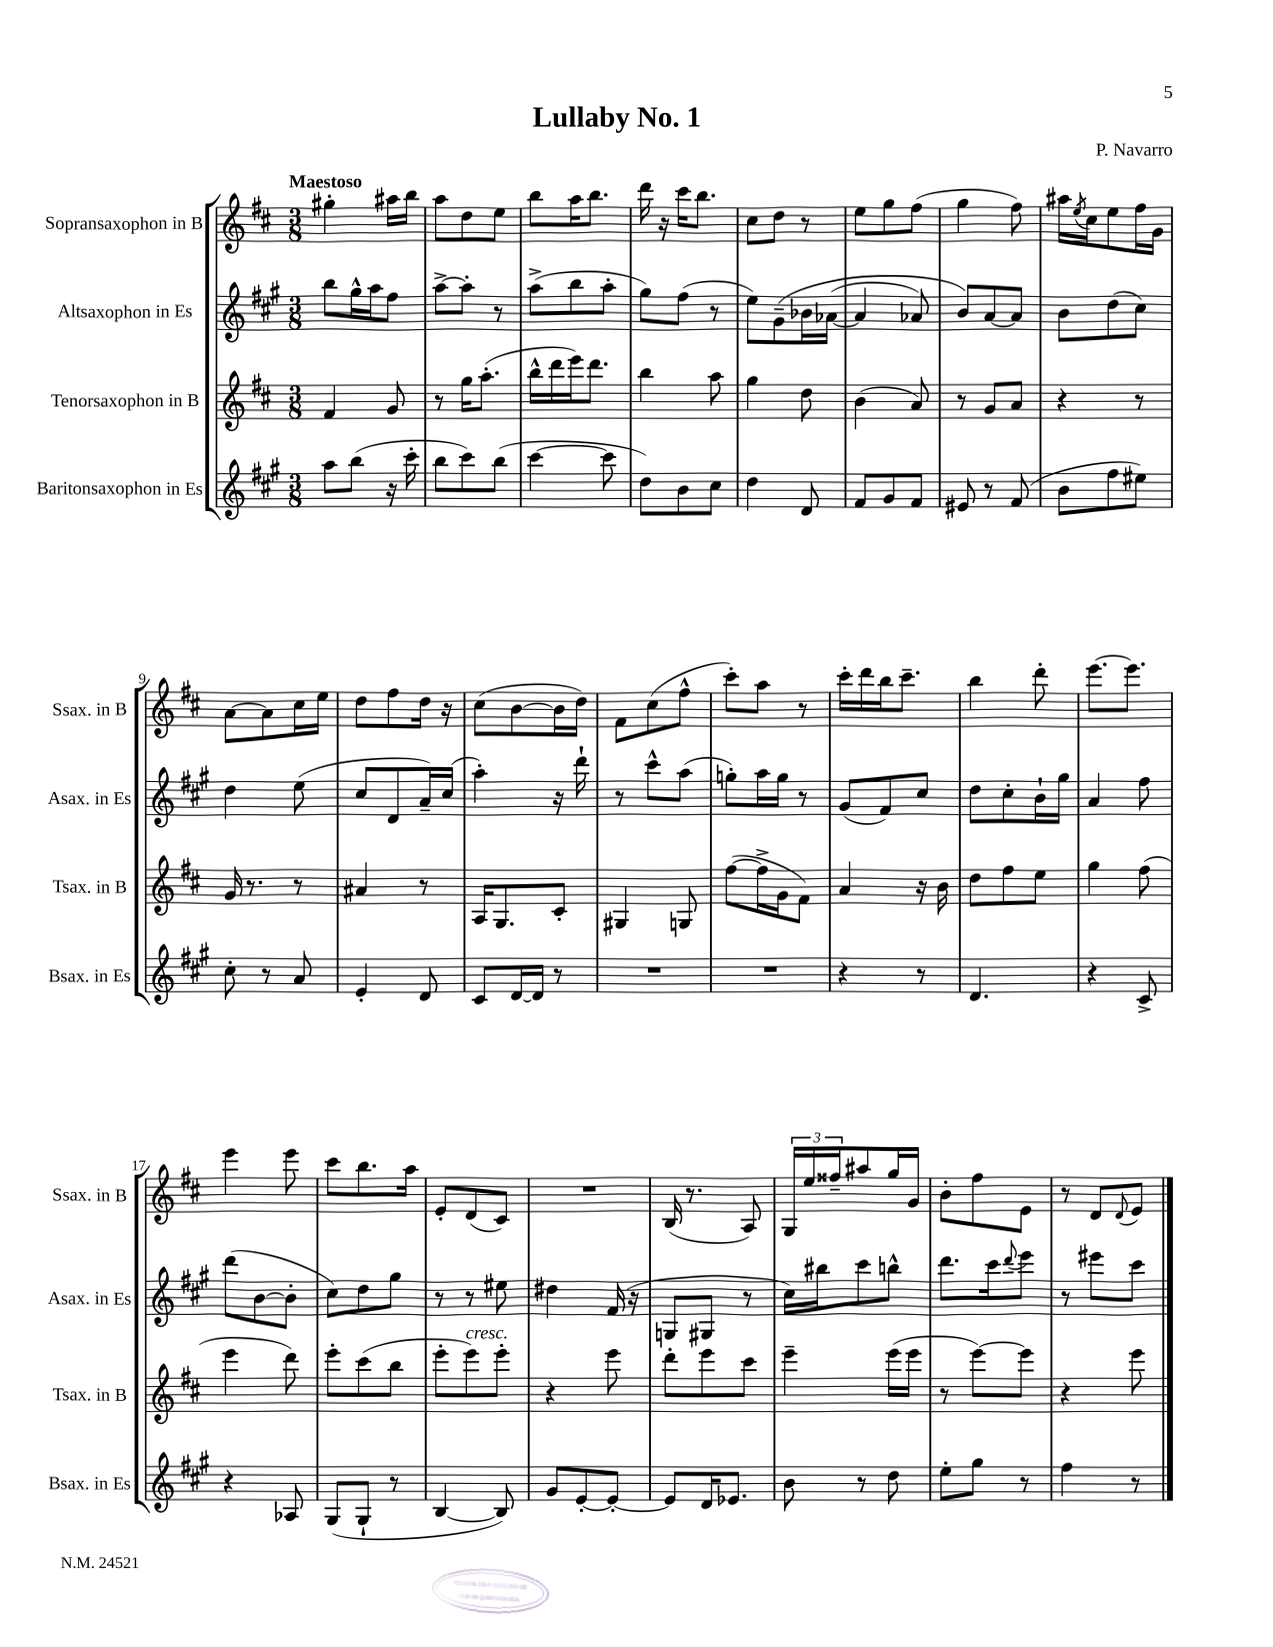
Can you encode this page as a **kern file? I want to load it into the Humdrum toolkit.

**kern	**kern	**kern	**kern
*staff4	*staff3	*staff2	*staff1
*clefG2	*clefG2	*clefG2	*clefG2
*k[f#c#g#]	*k[f#c#]	*k[f#c#g#]	*k[f#c#]
*M3/8	*M3/8	*M3/8	*M3/8
8aa	4f#	8bb	4gg#'
(8bb	.	16gg#^^	.
.	.	16aa	.
16r	8g	8ff#	16aa#
16ccc#'	.	.	16bb
=	=	=	=
8bb	8r	[8aa^	8aa
8ccc#)	16gg	8aa']	8dd
.	(8.aa'	.	.
(8bb	.	8r	8ee
=	=	=	=
[4ccc#	16bb^^	(8aa^	8bb
.	16ddd	.	.
.	16eee)	8bb	16aa
.	8.ddd	.	8.bb
8ccc#]	.	8aa'	.
=	=	=	=
8dd)	4bb	8gg#)	16ddd
.	.	.	16r
8b	.	(8ff#	16ccc#
.	.	.	8.bb
8cc#	8aa	8r	.
=	=	=	=
4dd	4gg	8ee)	8cc#
.	.	&(8g#~	8dd
8d	8dd	16b-	8r
.	.	([16a-	.
=	=	=	=
8f#	(4b	4a-]	8ee
8g#	.	.	8gg
8f#	8a)	8a-)	(8ff#
=	=	=	=
8e#	8r	8b&)	4gg
8r	8g	[8a	.
(8f#	8a	8a]	8ff#)
=	=	=	=
8b	4r	8b	16aa#
.	.	.	8qee
.	.	.	16cc#
8ff#	.	(8dd	8ee
8ee#)	8r	8cc#)	16ff#
.	.	.	16g
=	=	=	=
8cc#'	16g	4dd	[8a
.	8.r	.	.
8r	.	.	8a]
8a	8r	(8ee	16cc#
.	.	.	16ee
=	=	=	=
4e'	4a#	8cc#	8dd
.	.	8d	8ff#
8d	8r	16a~)	16dd
.	.	(16cc#	16r
=	=	=	=
8c#	16A	4aa')	(8cc#
.	8.G	.	.
[16d	.	.	[8b
16d]	.	.	.
8r	8c#'	16r	16b]
.	.	16ddd`	16dd)
=	=	=	=
4.r	4G#	8r	8f#
.	.	8ccc#^^	(8cc#
.	8G	(8aa	8ff#^^
=	=	=	=
4.r	([8ff#	8gg')	8ccc#')
.	16ff#^]	16aa	8aa
.	16g	16gg	.
.	8f#)	8r	8r
=	=	=	=
4r	4a	(8g#	16ccc#'
.	.	.	16ddd
.	.	8f#)	16bb
.	.	.	8.ccc#~
8r	16r	8cc#	.
.	16b	.	.
=	=	=	=
4.d	8dd	8dd	4bb
.	8ff#	8cc#'	.
.	8ee	16b`	8ddd'
.	.	16gg#	.
=	=	=	=
4r	4gg	4a	[8.eee
.	.	.	8.eee]
8c#^	(8ff#	8ff#	.
=	=	=	=
4r	4eee	(8ddd	4eee
.	.	[8b	.
8A-	8ddd)	8b']	8eee
=	=	=	=
(8G#	8eee'	8cc#)	8ccc#
8G#`	(8ccc#	8dd	8.bb
8r	8bb	8gg#	.
.	.	.	16aa
=	=	=	=
[4B	8eee'	8r	8e'
.	8eee)	8r	(8d
8B])	8eee'	8ee#	8c#)
=	=	=	=
8g#	4r	4dd#	4.r
[8e'	.	.	.
8e'_	8eee	(16f#	.
.	.	16r	.
=	=	=	=
8e]	8ddd'	8G	(16B
.	.	.	8.r
16d	8eee	8G#	.
8.e-	.	.	.
.	8ccc#	8r	8A)
=	=	=	=
8b	4eee~	16cc#)	24G
.	.	.	24ee
.	.	16bb#	.
.	.	.	24ff##~
8r	.	8ccc#	8aa#
8dd	(16eee	8bb^^	16gg
.	16eee	.	16g
=	=	=	=
8ee'	8r	8.ddd	8b'
8gg#	[8eee)	.	8ff#
.	.	16ccc#	.
.	.	8qqddd	.
8r	8eee]	8eee	8e
=	=	=	=
4ff#	4r	8r	8r
.	.	8eee#	8d
.	.	.	8qqd
8r	8eee	8ccc#	8e
==	==	==	==
*-	*-	*-	*-
